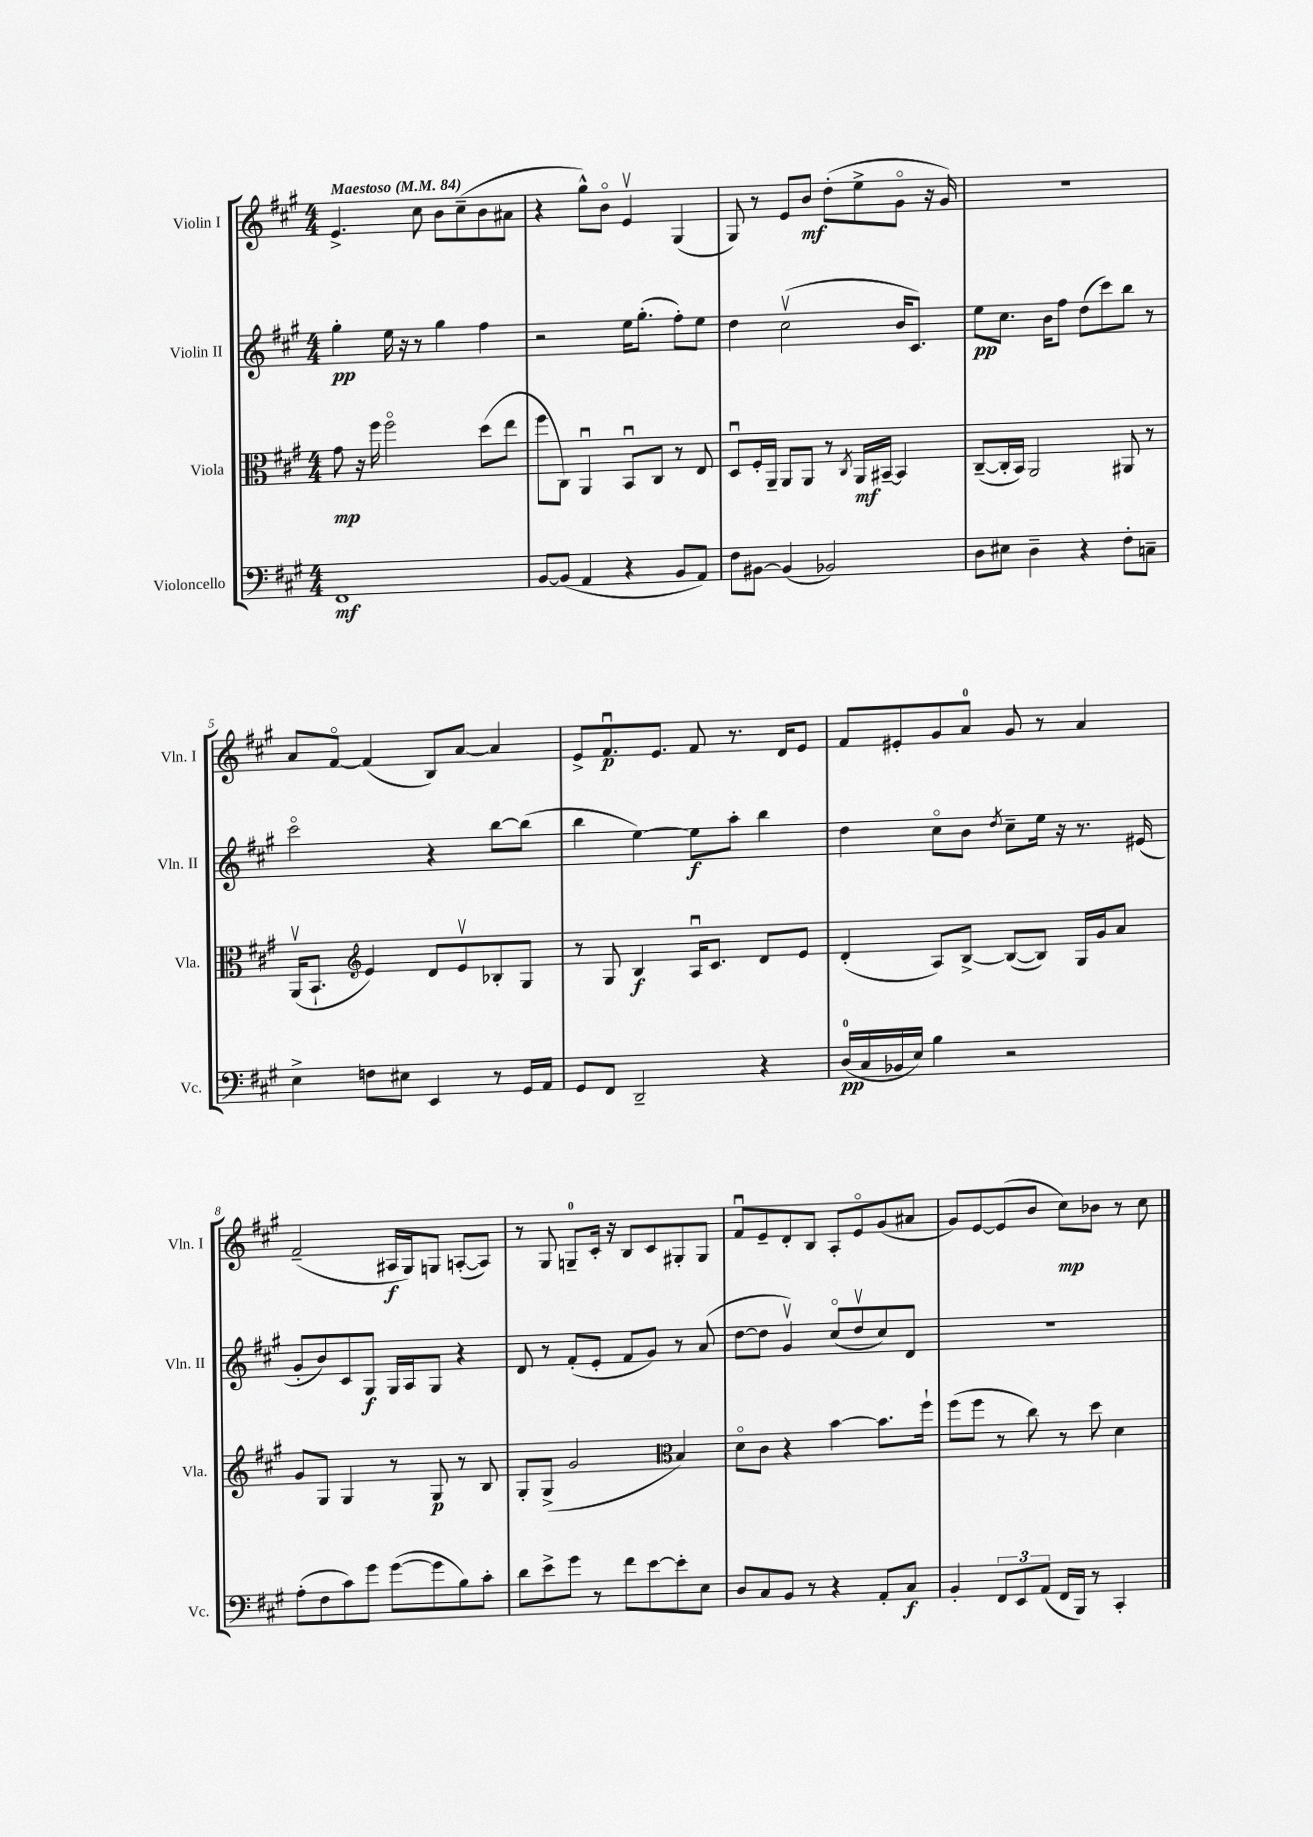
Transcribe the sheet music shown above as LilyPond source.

<<
\new StaffGroup <<
\new Staff = "s0" \with { instrumentName = "Violin I" shortInstrumentName = "Vln. I" } {
    \clef treble \key a \major \numericTimeSignature \time 4/4 \tempo "Maestoso" 4 = 84
    e'4.-> cis''8 b'8 cis''8--( b'8 ais'8 |
    r4 gis''8-^) b'8\flageolet e'4\upbow gis4( |
    gis8) r8 e'8 b'8\mf d''8-.( e''8-> gis'8\flageolet r16 gis'16) |
    R1 |
    a'8 fis'8~\flageolet fis'4( b8) a'8~ a'4 |
    e'8-> fis'8.\downbow\p e'8. fis'8 r8. d'16 e'8 |
    fis'8 eis'8-. gis'8 a'8-0 gis'8 r8 a'4 |
    fis'2--( ais16\f gis16) g8 a8~-.( a8) |
    r8 gis8 g8-0-- cis'16-. r16 b8 cis'8 gis8-. gis8 |
    fis'8\downbow e'8-- d'8-. b8 a8-. e'8\flageolet gis'8( ais'8 |
    gis'8) e'8~ e'8( b'8 cis''8\mp) bes'8 r8 cis''8 \bar "|." |
}
\new Staff = "s1" \with { instrumentName = "Violin II" shortInstrumentName = "Vln. II" } {
    \clef treble \key a \major \numericTimeSignature \time 4/4
    gis''4-.\pp e''16 r16 r8 gis''4 fis''4 |
    r2 e''16 gis''8.-.( fis''8-.) e''8 |
    d''4 cis''2\upbow( b'16 cis'8.) |
    e''8\pp cis''8. b'16 fis''8 d''8( cis'''8) b''8 r8 |
    cis'''2\flageolet r4 b''8~ b''8( |
    b''4 e''4~) e''8\f a''8-. b''4 |
    d''4 cis''8\flageolet b'8 \acciaccatura { d''8 } cis''8-- e''16 r16 r8. eis'16( |
    gis'8-. b'8) cis'8 gis8\f gis16 a16 gis8 r4 |
    d'8 r8 fis'8-.( e'8-. fis'8 gis'8) r8 a'8( |
    d''8~ d''8 gis'4\upbow) cis''8\flageolet( d''8\upbow cis''8) d'8 |
    R1 \bar "|." |
}
\new Staff = "s2" \with { instrumentName = "Viola" shortInstrumentName = "Vla." } {
    \clef alto \key a \major \numericTimeSignature \time 4/4
    gis'8\mp r16 fis''16 fis''2\flageolet d''8( e''8 |
    fis''8 cis8) a,4\downbow b,8\downbow cis8 r8 e8 |
    d8\downbow fis16-. a,16-- a,8 a,8 r8 \acciaccatura { cis8 } a,16\mf bis,16~-- bis,4 |
    cis8~--( cis16-. b,16) a,2 ais,8 r8 |
    a,16\upbow( b,8.-! \clef treble e'4) d'8 e'8\upbow bes8-. gis8 |
    r8 gis8 b4\f a16\downbow cis'8. d'8 e'8 |
    d'4-.( a8) b8~-> b8~( b8) gis16 gis'16 a'8 |
    gis'8 gis8 gis4 r8 gis8\p r8 b8 |
    gis8-. gis8->( gis'2 \clef alto b4) |
    d'8\flageolet cis'8 r4 b'4~ b'8. fis''16-! |
    fis''8( fis''8 r8 cis''8) r8 d''8 d'4 \bar "|." |
}
\new Staff = "s3" \with { instrumentName = "Violoncello" shortInstrumentName = "Vc." } {
    \clef bass \key a \major \numericTimeSignature \time 4/4
    fis,1\mf |
    b,8~ b,8( a,4 r4 b,8 a,8) |
    fis8 bis,8~ bis,4( bes,2) |
    d8 eis8 d4-- r4 fis8-. c8-- |
    e4-> f8 eis8 e,4 r8 gis,16 a,16 |
    gis,8 fis,8 d,2-- r4 |
    d16-0\pp( cis16 bes,16 e16) b4 r2 |
    a8-.( fis8 cis'8) gis'8 gis'8~( gis'8 b8) cis'8-. |
    d'8 e'8-> gis'8 r8 fis'8 e'8~ e'8-. e8 |
    d8 cis8 b,8 r8 r4 a,8-. cis8\f |
    b,4-. \tuplet 3/2 { fis,8 e,8 a,8( } fis,16 b,,16) r8 cis,4-. \bar "|." |
}
>>
>>
